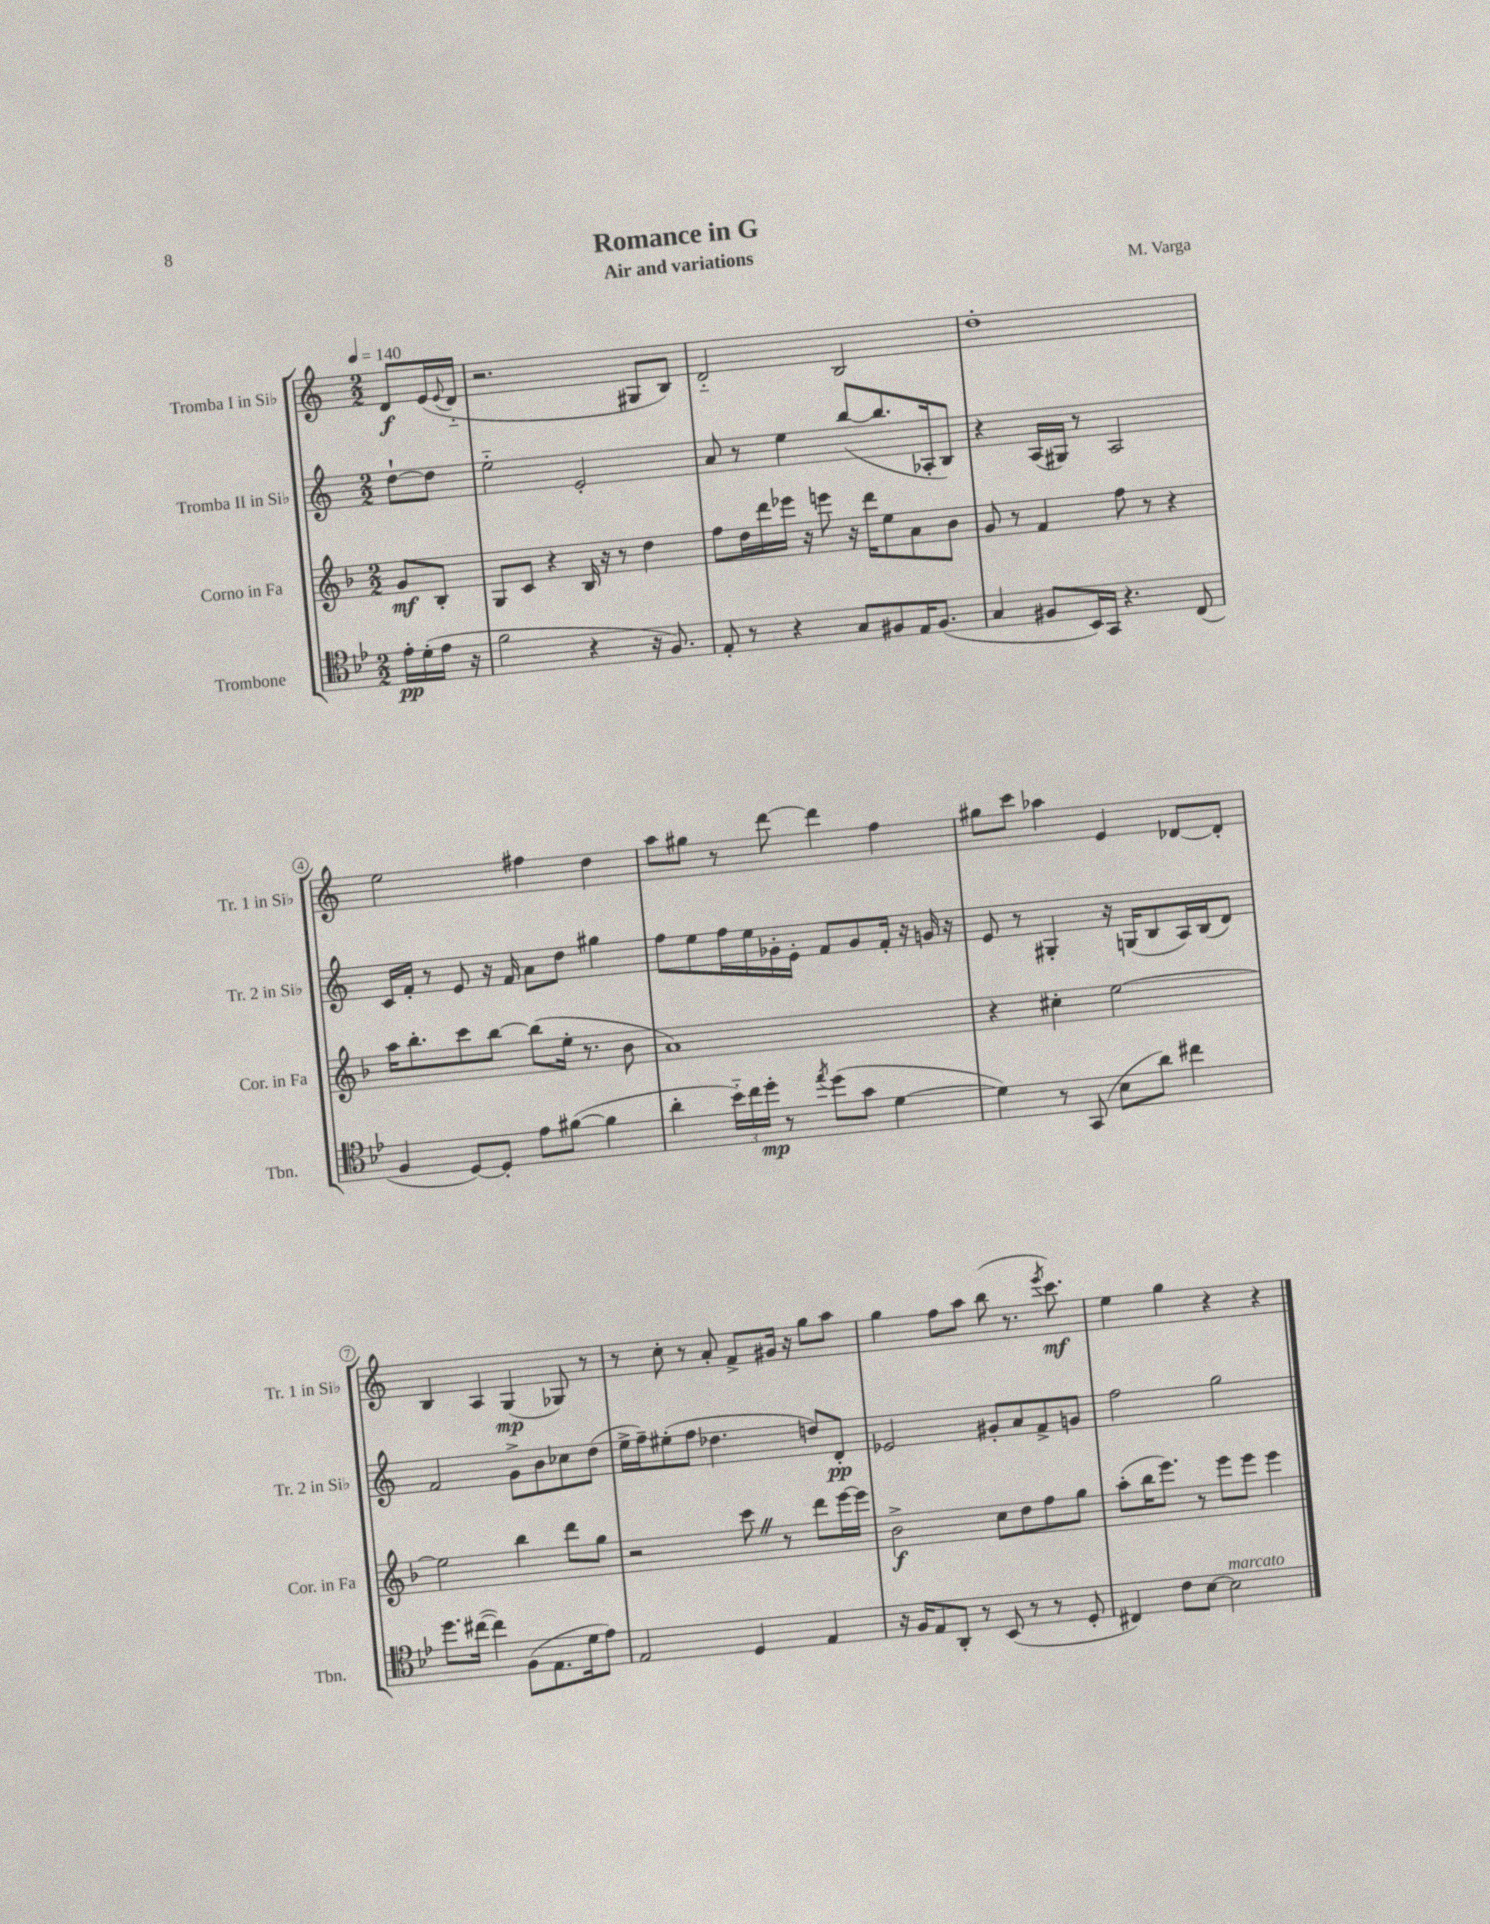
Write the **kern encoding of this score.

**kern	**dynam	**kern	**dynam	**kern	**dynam	**kern	**dynam
*part4	*part4	*part3	*part3	*part2	*part2	*part1	*part1
*staff4	*staff4	*staff3	*staff3	*staff2	*staff2	*staff1	*staff1
*I"Trombone	*	*I"Corno in Fa	*	*I"Tromba II in Si♭	*	*I"Tromba I in Si♭	*
*I'Tbn.	*	*I'Cor. in Fa	*	*I'Tr. 2 in Si♭	*	*I'Tr. 1 in Si♭	*
*clefC4	*	*clefG2	*	*clefG2	*	*clefG2	*
*k[b-e-]	*	*k[b-]	*	*k[]	*	*k[]	*
*M2/2	*	*M2/2	*	*M2/2	*	*M2/2	*
*MM140	*	*MM140	*	*MM140	*	*MM140	*
=	=	=	=	=	=	=	=
16e-'\LL	pp	8g/L	mf	[8dd`\L	.	8d/L	f
(16d'\	.	.	.	.	.	.	.
16e-\JJ	.	8B-'/J	.	8dd\J]	.	(16e/L	.
.	.	.	.	.	.	8qqe/	.
16r	.	.	.	.	.	16d/JJ	.
=1	=1	=1	=1	=1	=1	=1	=1
2f\	.	8G/L	.	2ee\	.	2.r	.
.	.	8c/J	.	.	.	.	.
.	.	4r	.	.	.	.	.
4r	.	16B-/	.	2e'/	.	.	.
.	.	16r	.	.	.	.	.
.	.	8r	.	.	.	.	.
16r	.	4dd\	.	.	.	8G#X/L	.
8.F/)	.	.	.	.	.	.	.
.	.	.	.	.	.	8B/J)	.
=2	=2	=2	=2	=2	=2	=2	=2
8E-'/	.	8ff\L	.	8a/	.	2d/	.
8r	.	16dd\L	.	8r	.	.	.
.	.	16ddd\	.	.	.	.	.
4r	.	16eee-X\JJ	.	4ee\	.	.	.
.	.	16r	.	.	.	.	.
.	.	8eeen\	.	.	.	.	.
8G/L	.	16r	.	([8bb/L	.	2B/	.
.	.	16ddd\KL	.	.	.	.	.
8F#X/	.	8ee\	.	8.bb/]	.	.	.
16E-/K	.	8a\	.	.	.	.	.
(8.F#/J	.	.	.	16A-X'/k	.	.	.
.	.	8b-\J	.	8B/J)	.	.	.
=3	=3	=3	=3	=3	=3	=3	=3
4G/	.	8g/	.	4r	.	1dd'	.
.	.	8r	.	.	.	.	.
8F#X/L	.	4f/	.	(16A/LL	.	.	.
.	.	.	.	16G#X/JJ)	.	.	.
16BB-/L)	.	.	.	8r	.	.	.
16GG/JJ	.	.	.	.	.	.	.
4.r	.	8ff\	.	2A/	.	.	.
.	.	8r	.	.	.	.	.
.	.	4r	.	.	.	.	.
(8C/	.	.	.	.	.	.	.
!!LO:LB:g=z
=4	=4	=4	=4	=4	=4	=4	=4
4F/	.	16aa\KL	.	16c/LL	.	2ee\	.
.	.	8.bb-'\	.	16f'/JJ	.	.	.
.	.	.	.	8r	.	.	.
[8D/L)	.	8ccc\	.	8e/	.	.	.
8D'/J]	.	[8bb-\J	.	16r	.	.	.
.	.	.	.	16f/	.	.	.
8e-\L	.	(8bb-\L]	.	8a\L	.	4ff#X\	.
([8f#X\J	.	16ee'\Jk	.	8dd\J	.	.	.
.	.	8.r	.	.	.	.	.
4f#\]	.	.	.	4gg#X\	.	4dd\	.
.	.	8b-\	.	.	.	.	.
=5	=5	=5	=5	=5	=5	=5	=5
4a'\	.	1a)	.	8ff\L	.	8aa\L	.
.	.	.	.	8ee\	.	8gg#X\J	.
24b-\LL)	.	.	.	16ff\L	.	8r	.
24cc\	.	.	.	.	.	.	.
.	.	.	.	16ee\	.	.	.
24dd'\JJ	mp	.	.	.	.	.	.
8r	.	.	.	16g-X'\	.	[8ddd\	.
.	.	.	.	16e'\JJ	.	.	.
8qee-/	.	.	.	.	.	.	.
(8dd\L	.	.	.	8f/L	.	4ddd\]	.
8g\J	.	.	.	8g-/	.	.	.
[4d\	.	.	.	16f'/Jk	.	4ff\	.
.	.	.	.	16r	.	.	.
.	.	.	.	16gn/	.	.	.
.	.	.	.	16r	.	.	.
=6	=6	=6	=6	=6	=6	=6	=6
4d\])	.	4r	.	8e/	.	8gg#X\L	.
.	.	.	.	8r	.	8ccc\J	.
8r	.	4cc#X'\	.	4G#X'/	.	4aa-X\	.
(8GG/	.	.	.	.	.	.	.
8B-\L	.	[2ee\	.	16r	.	4e/	.
.	.	.	.	(16Gn/KL	.	.	.
8a\J)	.	.	.	8B/	.	.	.
4cc#X\	.	.	.	16A/L)	.	[8d-X/L	.
.	.	.	.	(16B/J	.	.	.
.	.	.	.	8d/J)	.	8d-'/J]	.
!!LO:LB:g=z
=7	=7	=7	=7	=7	=7	=7	=7
8.dd\L	.	2ee\]	.	2f/	.	4B/	.
([16cc#X\Jk	.	.	.	.	.	.	.
4cc#\])	.	.	.	.	.	4A/	.
(8F\L	.	4bb-\	.	8g^\L	.	(4G/	mp
8.E-\	.	.	.	8b\	.	.	.
.	.	8ddd\L	.	8cc-X\	.	8G-X/)	.
16d\k	.	.	.	.	.	.	.
8e-\J)	.	8gg\J	.	(8dd\J	.	8r	.
=8	=8	=8	=8	=8	=8	=8	=8
2E-/	.	2r	.	16ee^\LL	.	8r	.
.	.	.	.	16ff~\J)	.	.	.
.	.	.	.	(8ee#X'\	.	8cc'\	.
.	.	.	.	8ff\J	.	8r	.
.	.	.	.	4.dd-X\	.	8a'/	.
4D/	.	8cccZ\	.	.	.	8f^/L	.
.	.	8r	.	.	.	16g#X/Jk	.
.	.	.	.	.	.	16r	.
4E-/	.	8ddd\L	.	8ddn/L)	.	8gg\L	.
.	.	[16eee\L	.	8d'/J	pp	8aa\J	.
.	.	16eee\JJ]	.	.	.	.	.
=9	=9	=9	=9	=9	=9	=9	=9
16r	.	2b-^\	f	2e-X/	.	4gg\	.
16F/KL	.	.	.	.	.	.	.
8E-/	.	.	.	.	.	.	.
8AA'/J	.	.	.	.	.	8ff\L	.
8r	.	.	.	.	.	8aa\J	.
(8BB-/	.	8cc\L	.	8g#X'/L	.	(8bb\	.
8r	.	8dd\	.	8a/	.	8.r	.
8r	.	8ff\	.	8f^/	.	.	.
.	.	.	.	.	.	8qeee/	.
.	.	.	.	.	.	8.ccc\)	mf
8D'/	.	8gg\J	.	8gn/J	.	.	.
=10	=10	=10	=10	=10	=10	=10	=10
4C#X/)	.	(8aa'\L	.	2ff\	.	4ee\	.
.	.	16bb-\K	.	.	.	.	.
.	.	8.eee\J)	.	.	.	.	.
8c\L	.	.	.	.	.	4gg\	.
[8B-\J	.	8r	.	.	.	.	.
!LO:TX:a:i:t=marcato	!	!	!	!	!	!	!
2B-\]	.	8eee\L	.	2gg\	.	4r	.
.	.	8eee\J	.	.	.	.	.
.	.	4eee\	.	.	.	4r	.
==	==	==	==	==	==	==	==
*-	*-	*-	*-	*-	*-	*-	*-
